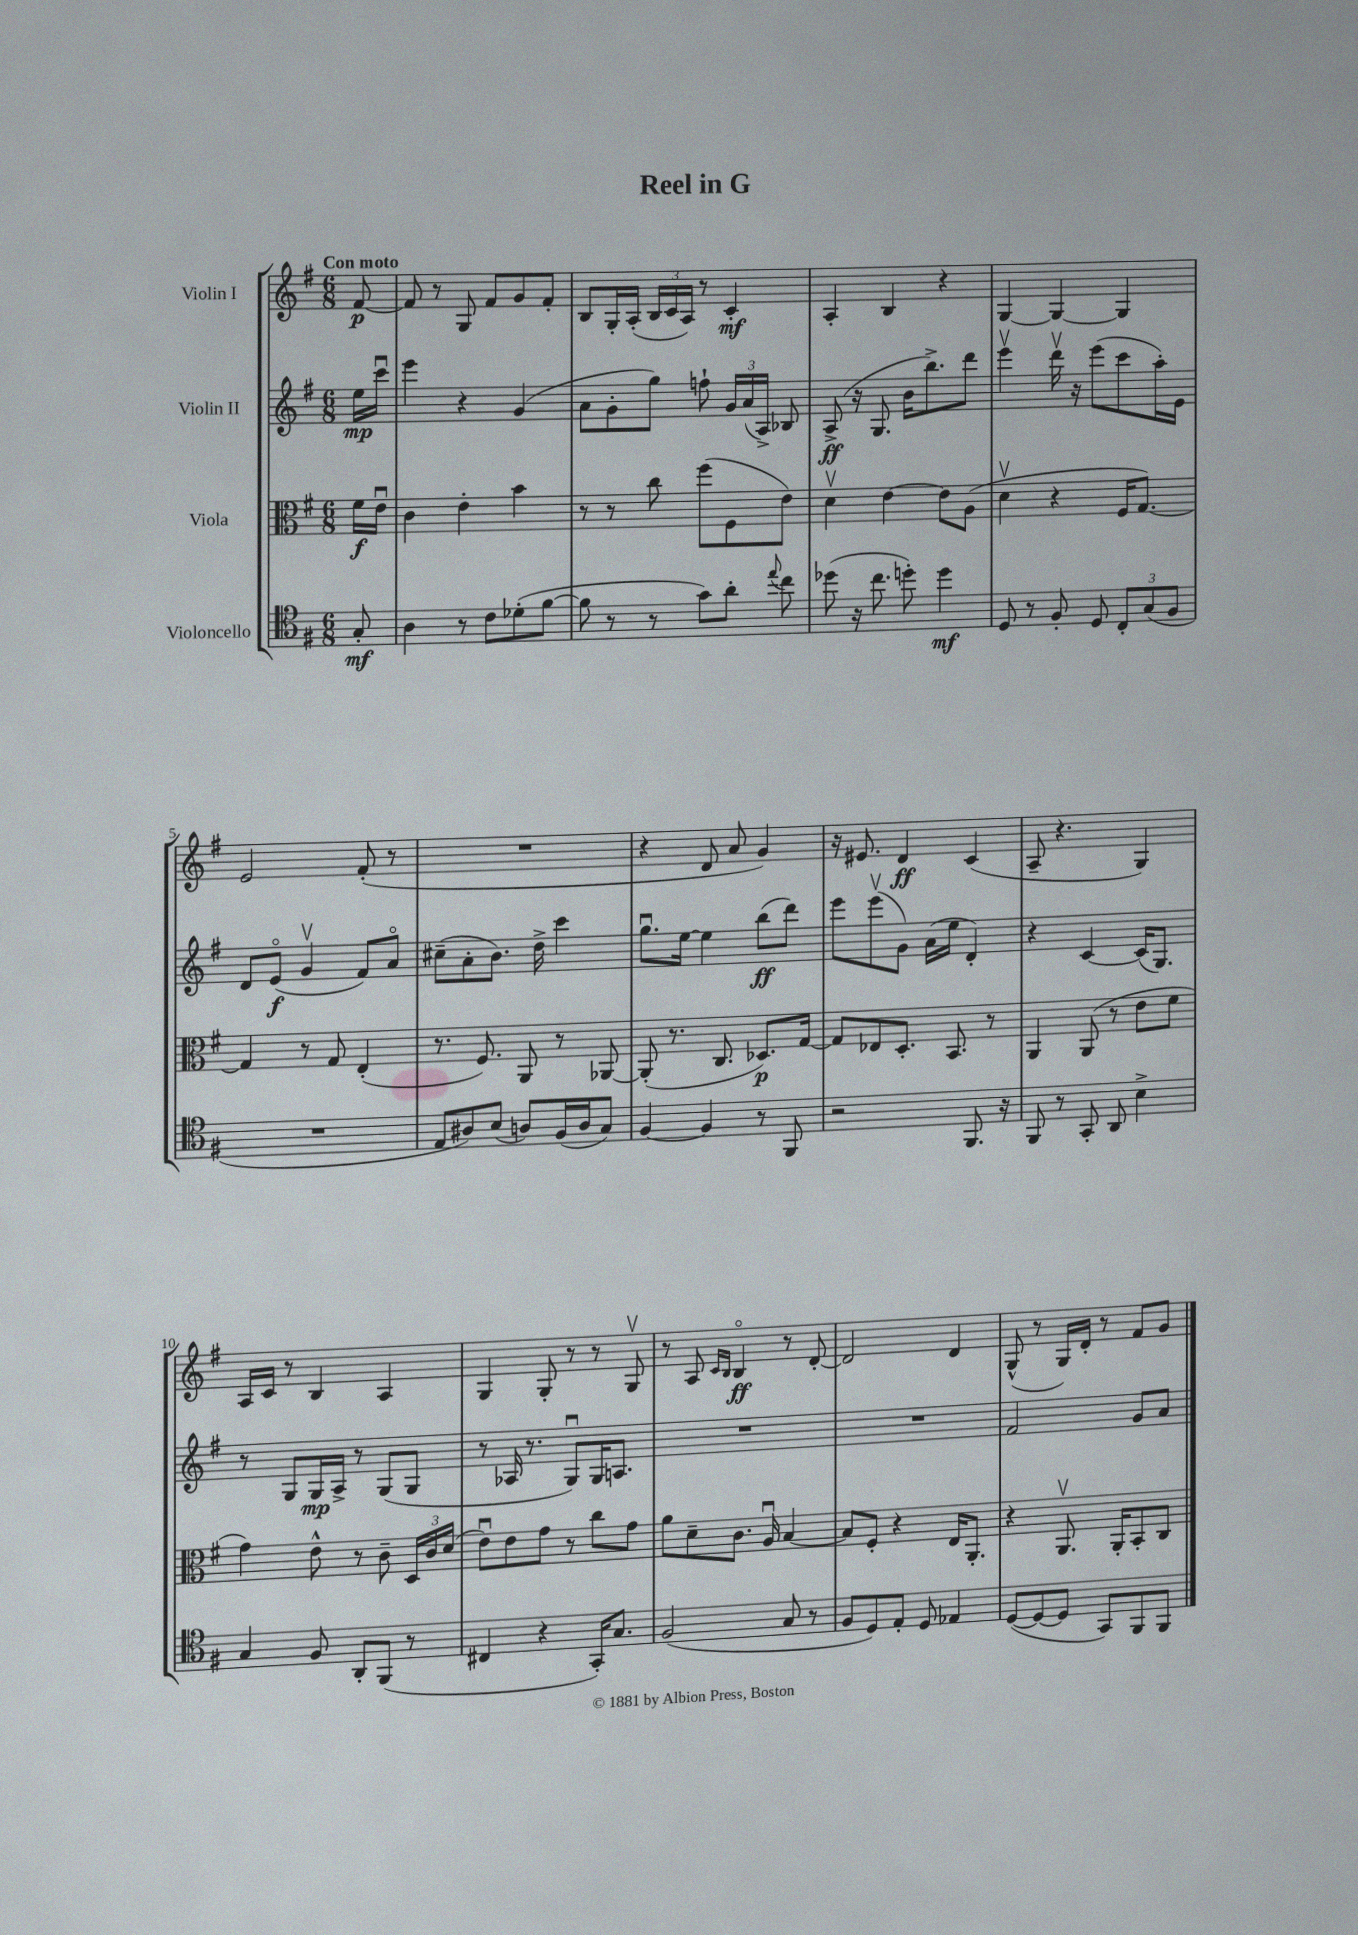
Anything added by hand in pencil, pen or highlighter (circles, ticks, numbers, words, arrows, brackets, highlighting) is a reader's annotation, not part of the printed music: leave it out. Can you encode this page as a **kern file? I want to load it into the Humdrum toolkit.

**kern	**kern	**kern	**kern
*staff4	*staff3	*staff2	*staff1
*clefC4	*clefC3	*clefG2	*clefG2
*k[f#]	*k[f#]	*k[f#]	*k[f#]
*M6/8	*M6/8	*M6/8	*M6/8
8G'	16f#	16ee	[8f#
.	16eu	16cccu	.
=	=	=	=
4A	4c	4eee	8f#]
.	.	.	8r
8r	4e'	4r	8G
8c	.	.	8f#
(8d-'	4b	(4g	8g
[8f#	.	.	8f#'
=	=	=	=
8f#]	8r	8a	8B
8r	8r	8g'	16G'
.	.	.	(16A'
8r	8cc	8gg)	24B
.	.	.	24c
.	.	.	24A)
8g)	(8ff#	8ff`	8r
8a'	8F#	24g	4c'
.	.	(24a	.
.	.	24A^)	.
8qqee	.	.	.
8cc	8e)	8B-	.
=	=	=	=
(8dd-	4dv	(8A^	4A'
16r	.	16r	.
8.cc	.	8.G	.
.	[4e	.	4B
8dd')	.	16b	.
.	.	8.bb^)	.
4dd	8e]	.	4r
.	(8A	8ddd	.
=	=	=	=
8D	4dv	4eeev	[4G
8r	.	.	.
8F#'	4r	16dddv	4G_
.	.	16r	.
8D	.	(8eee	.
12C'	16F#	8ccc	4G]
.	[8.G)	.	.
(12G	.	.	.
.	.	16aa')	.
12F#	.	.	.
.	.	16e	.
=	=	=	=
2.r	4G]	8d	2e
.	.	(8eo	.
.	8r	4gv	.
.	8G	.	.
.	(4E'	8f#)	(8f#'
.	.	8ao	8r
=	=	=	=
8E	8.r	(8cc#~	2.r
8A#)	.	8a'	.
.	8.F#)	.	.
(8B	.	8.b)	.
8A)	8AA	.	.
.	.	16dd^	.
(16F#	8r	4ccc	.
16A	.	.	.
8G)	[8AA-	.	.
=	=	=	=
[4F#	(8AA-']	8.ggu	4r
.	8.r	.	.
.	.	[16ee	.
4F#]	.	4ee]	8d
.	8.C	.	.
.	.	.	8a
8r	8.D-)	(8bb	4g)
8FF#	.	8ddd)	.
.	[16G	.	.
=	=	=	=
2r	8G]	8eee	16r
.	.	.	8.e#
.	8E-	(8eeev	.
.	8.D'	8g)	4d
.	.	(16a	.
.	8.BB	16ee	.
8.FF#	.	4d')	(4c
.	8r	.	.
16r	.	.	.
=	=	=	=
8FF#	4AA	4r	8A~
8r	.	.	4.r
8GG'	(8AA	[4c	.
8AA	8r	.	.
4B^	8e	(16c]	4G)
.	.	8.G)	.
.	8f#	.	.
=	=	=	=
4G	4g)	8r	16A
.	.	.	16c
.	.	8G	8r
8F#	8e^^	16G	4B
.	.	16A^	.
8AA'	8r	8r	.
(8FF#	8c~	(8G	4A
8r	24D	8G	.
.	24c	.	.
.	(24d	.	.
=	=	=	=
4C#	8eu)	8r	4G
.	8e	16A-	.
.	.	8.r	.
4r	8g	.	8G'
.	8r	8Gu)	8r
16GG')	8cc	16G	8r
8.G	.	8.A	.
.	8g	.	8Gv
=	=	=	=
(2F#	8a	2.r	8r
.	8d~	.	8A
.	.	.	16qqc
.	.	.	16qqB
.	8.c	.	4Bo
.	16Au	.	.
8G	[4B	.	8r
8r	.	.	[8d'
=	=	=	=
8F#	8B]	2.r	2d]
8D)	8F#'	.	.
8E'	4r	.	.
8D	.	.	.
4E-	16E	.	4d
.	8.AA'	.	.
=	=	=	=
([8D	4r	2f#	(8G^^
8D_	.	.	8r
8D]	8.AAv	.	16G)
.	.	.	16d'
8GG)	.	.	8r
.	16AA'	.	.
8FF#	8BB'	8g	8f#
8FF#	8C	8a	8g
==	==	==	==
*-	*-	*-	*-
